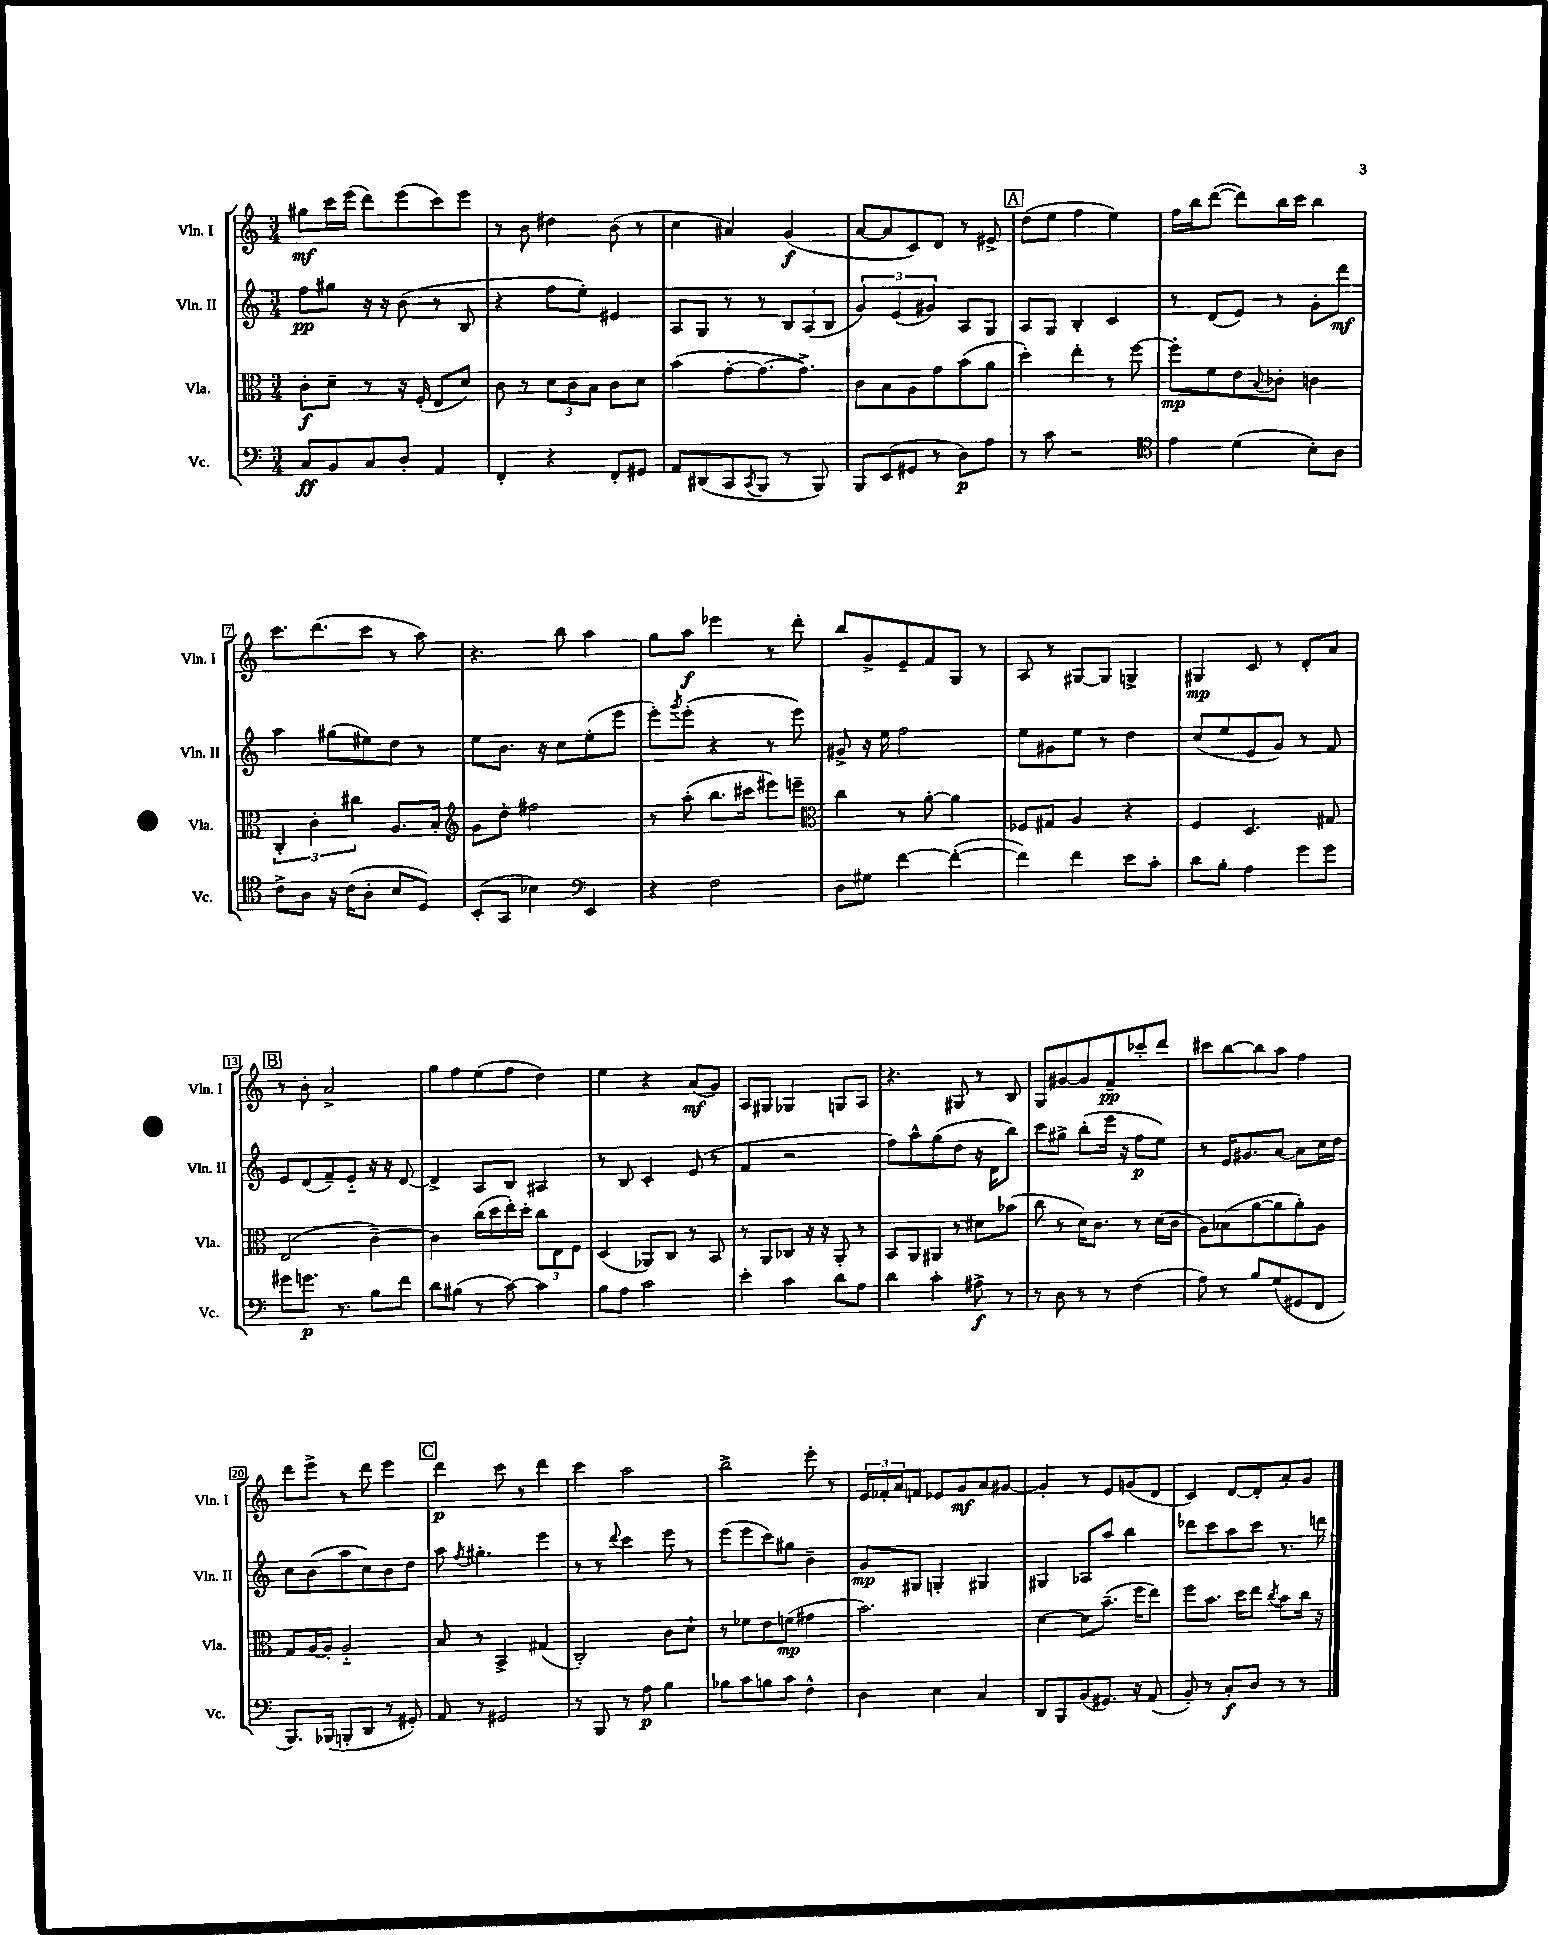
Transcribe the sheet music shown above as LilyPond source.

<<
\new StaffGroup <<
\new Staff = "s0" \with { instrumentName = "Vln. I" shortInstrumentName = "Vln. I" } {
    \clef treble \key c \major \numericTimeSignature \time 3/4
    gis''8\mf c'''16 e'''16( d'''8) e'''8( c'''8) e'''8 |
    r8 b'8 dis''4 b'8( r8 |
    c''4 ais'4) g'4\f( |
    a'8~ a'8 c'8) d'8 r8 eis'8-> |
    \mark \markup { \box "A" } d''8( e''8 f''4 e''4) |
    f''16 b''16 d'''8~( d'''8) b''16 c'''16 b''4 |
    c'''8. d'''8.( c'''8 r8 a''8) |
    r4. b''8 a''4 |
    g''8 a''8\f ees'''4 r8 d'''8-. |
    b''8 g'8-> e'8-- f'8 g8 r8 |
    a8 r8 gis8~ gis8 g4-> |
    gis4\mp c'8 r8 d'8-. a'8 |
    \mark \markup { \box "B" } r8 b'8-. a'2-> |
    g''8 f''8 e''8( f''8 d''4) |
    e''4 r4 a'8\mf( g'8) |
    a8 gis8 ges4 g8 a8 |
    r4. gis8 r8 b8 |
    g8 gis'8~ gis'8 f'8--\pp ces'''8-. d'''8 |
    cis'''8 b''8~ b''8 a''8 f''4 |
    d'''8 e'''8-> r8 d'''8 e'''4 |
    \mark \markup { \box "C" } d'''4\p c'''8 r8 d'''4 |
    c'''4 a''2 |
    b''2-> e'''8-. r8 |
    \tuplet 3/2 { e'16 fes'16-. a'16 } f'8 ees'8 g'8\mf a'8 gis'8~ |
    gis'4-. r8 e'8 g'8( d'8 |
    c'4) d'8~ d'8-. a'8-. g'8 \bar "|." |
}
\new Staff = "s1" \with { instrumentName = "Vln. II" shortInstrumentName = "Vln. II" } {
    \clef treble \key c \major \numericTimeSignature \time 3/4
    f''8\pp gis''8 r16 r16 b'8( r8 b8 |
    r4 f''8 e''8-.) eis'4 |
    a8 g8 r8 r8 \tuplet 3/2 { b8 a8( b8 } |
    \tuplet 3/2 { g'4) e'4( gis'4) } a8 g8 |
    \mark \markup { \box "A" } a8 g8 b4-. c'4 |
    r8 d'8( e'8) r8 g'8-. d'''8\mf |
    a''4 gis''8( eis''8) d''8 r8 |
    e''8 b'8. r16 c''8 e''8-.( e'''8 |
    e'''8-.) \acciaccatura { g'''8 } e'''8-.( r4 r8 e'''8) |
    gis'8-> r16 e''16 f''2 |
    e''8 gis'8 e''8 r8 d''4 |
    c''8( e''8 e'8 g'8) r8 f'8 |
    \mark \markup { \box "B" } e'8 d'8( f'8--) e'8-_ r16 r16 d'8~ |
    d'4-> a8 b8 ais4 |
    r8 b8 c'4-. e'8( r8 |
    f'4 r2 |
    f''8) a''8-^ g''8( d''8 r16 d'16 b''8) |
    c'''8 gis''8-> b''8-.( e'''16 r16 f''8\p e''8) |
    r8 e'16 gis'8. a'8~ a'8 c''16 d''16 |
    c''8 b'8( a''8 c''8) b'8 d''8 |
    \mark \markup { \box "C" } a''8 \acciaccatura { f''8 } gis''4.-. e'''4 |
    r8 r8 \appoggiatura { d'''8 } c'''4 e'''8 r8 |
    e'''8( e'''8 c'''8) gis''8 b'4-- |
    g'8\mp gis8 g4-. gis4 |
    gis4 aes8 a''8 b''4 |
    des'''8 c'''8 a''8 c'''8 r8. d'''16 \bar "|." |
}
\new Staff = "s2" \with { instrumentName = "Vla." shortInstrumentName = "Vla." } {
    \clef alto \key c \major \numericTimeSignature \time 3/4
    c'8-.\f d'8-- r8 r16 f16-.( e8 d'8) |
    c'8 r8 \tuplet 3/2 { d'8 c'8 b8 } c'8 d'8 |
    b'4( g'8~-. g'8.~ g'8.->) |
    c'8 b8 a8 g'8 b'8( a'8 |
    \mark \markup { \box "A" } d''4-.) e''4-. r8 f''8~ |
    f''8-.\mp f'8 e'8 \appoggiatura { b8 } ces'8-. c'4 |
    \tuplet 3/2 { c4-. c'4-. cis''4 } a8. b16-. |
    \clef treble g'8 d''8-. fis''2 |
    r8 a''8-.( b''8. cis'''16 eis'''8) e'''8-- |
    \clef alto c''4 r8 a'8~-. a'4 |
    fes8 gis8 a4 r4 |
    f4 d4. gis8 |
    \mark \markup { \box "B" } e2( c'4~--) |
    c'4 c''16( d''16 e''16-.) d''16-. \tuplet 3/2 { c''8 e8 f8 } |
    d4( aes,8) c8 r8 b,8 |
    r8 a,8 ces8 r16 r16 a,8-. r8 |
    b,8 a,8 ais,8 r8 dis'8 bes'8( |
    c''8 r8 d'16) c'8. r8 d'16( c'16 |
    a8) bes8( a'8~ a'8 a'8-.) a8 |
    g8 a16~ a16-. a2-_ |
    \mark \markup { \box "C" } b8 r8 b,4-> gis4( |
    c2-.) c'8 d'8-! |
    r8 fes'8 e'8 f'8\mp( gis'4 |
    b'2.) |
    d'4~ d'8 b'8.--( f''16 e''8) |
    f''8 b'8. d''16 e''8 \acciaccatura { c''8 } b'8 c''16 r16 \bar "|." |
}
\new Staff = "s3" \with { instrumentName = "Vc." shortInstrumentName = "Vc." } {
    \clef bass \key c \major \numericTimeSignature \time 3/4
    c8\ff b,8 c8 d8-. a,4 |
    f,4-. r4 f,8-. gis,8 |
    a,8 dis,8( c,8 \acciaccatura { c,8 } b,,8 r8 b,,8) |
    b,,8 e,8( gis,8 r8 d8\p) a8 |
    \mark \markup { \box "A" } r8 c'8 r2 |
    \clef tenor e'4 d'4( b8-.) a8 |
    c'8-> a8 r16 c'16( a8-. b8 d8) |
    b,8-.( g,8 bes4) \clef bass e,4 |
    r4 f2 |
    d8 gis8 f'4~ f'4~-.( |
    f'4) f'4 e'8 c'8-. |
    d'8 b8-. a4 g'8 g'8 |
    \mark \markup { \box "B" } gis'8 g'8.\p r8. b8 f'8 |
    d'8 bis8( r8 c'8~) c'4 |
    b8 a8 c'2 |
    e'4-. c'4 d'8 a8 |
    d'4 c'4-. ais8->\f r8 |
    r8 d8 r8 r8 f4( |
    a8) r8 b8 g8( gis,8 f,8 |
    b,,8.) bes,,16( b,,8-. d,8 r8 gis,8-.) |
    \mark \markup { \box "C" } a,8 r8 gis,2 |
    r8 b,,8 r8 a8\p b4 |
    bes8 c'8 b8 c'8 f4-^ |
    d4 e4 c4 |
    d,8 b,,8 b,8( gis,8.) r16 a,8( |
    b,8-.) r8 c8-.\f d8 r8 r8 \bar "|." |
}
>>
>>
\layout { \context { \Score \override BarNumber.stencil = #(make-stencil-boxer 0.1 0.3 ly:text-interface::print) } }
